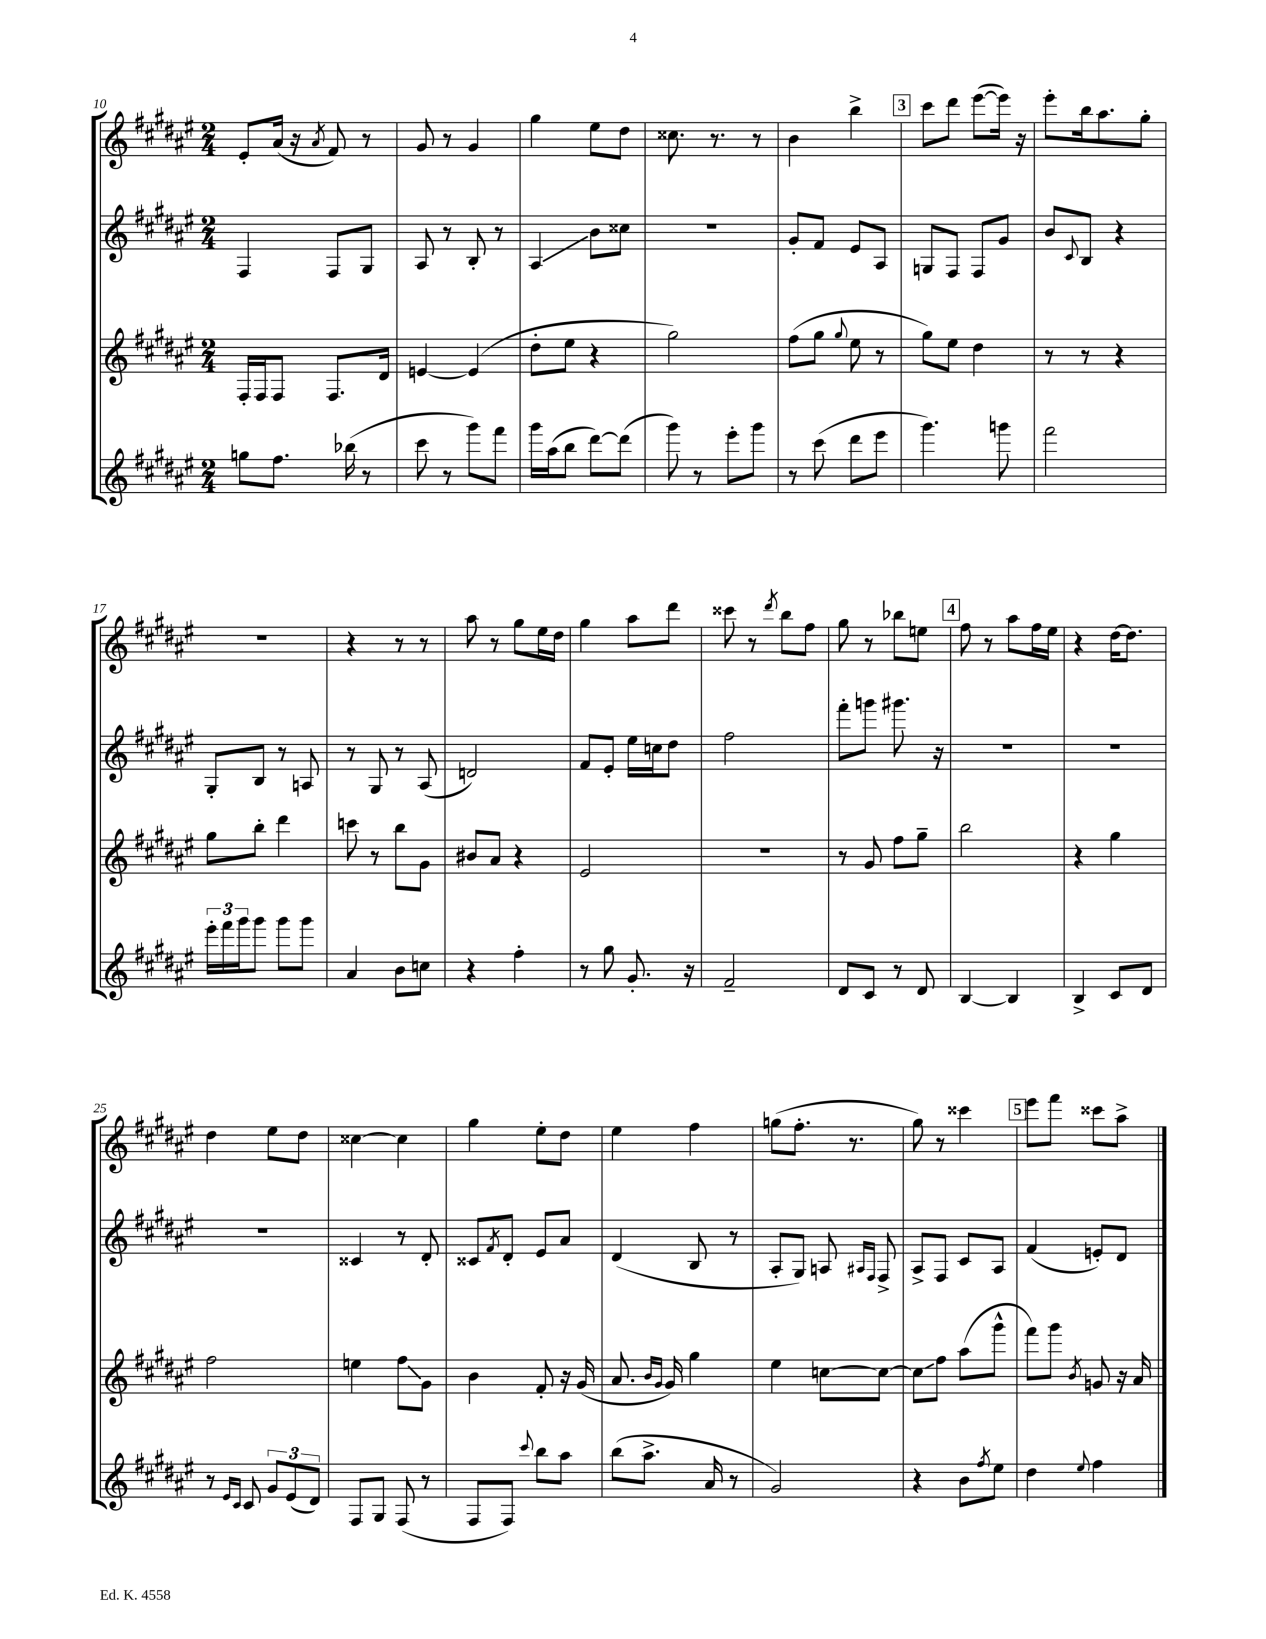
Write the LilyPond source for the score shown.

<<
\new StaffGroup <<
\new Staff = "s0" {
    \clef treble \key fis \major \numericTimeSignature \time 2/4
    eis'8-. ais'16( r16 \acciaccatura { ais'8 } fis'8) r8 |
    gis'8 r8 gis'4 |
    gis''4 eis''8 dis''8 |
    cisis''8. r8. r8 |
    b'4 b''4-> |
    \mark \markup { \box "3" } cis'''8 dis'''8 eis'''8~( eis'''16) r16 |
    eis'''8-. b''16 ais''8. gis''8-. |
    R2 |
    r4 r8 r8 |
    ais''8 r8 gis''8 eis''16 dis''16 |
    gis''4 ais''8 dis'''8 |
    cisis'''8 r8 \acciaccatura { dis'''8 } b''8 fis''8 |
    gis''8 r8 bes''8 e''8 |
    \mark \markup { \box "4" } fis''8 r8 ais''8 fis''16 eis''16 |
    r4 dis''16~ dis''8. |
    dis''4 eis''8 dis''8 |
    cisis''4~ cisis''4 |
    gis''4 eis''8-. dis''8 |
    eis''4 fis''4 |
    g''8( fis''8.-. r8. |
    gis''8) r8 cisis'''4 |
    \mark \markup { \box "5" } eis'''8 fis'''8 cisis'''8 ais''8-> \bar "|." |
}
\new Staff = "s1" {
    \clef treble \key fis \major \numericTimeSignature \time 2/4
    fis4 fis8 gis8 |
    ais8 r8 b8-. r8 |
    ais4\glissando b'8 cisis''8 |
    R2 |
    gis'8-. fis'8 eis'8 ais8 |
    \mark \markup { \box "3" } g8 fis8 fis8 gis'8 |
    b'8 \appoggiatura { cis'8 } b8 r4 |
    gis8-. b8 r8 a8 |
    r8 gis8 r8 ais8( |
    d'2) |
    fis'8 eis'8-. eis''16 c''16 dis''8 |
    fis''2 |
    fis'''8-. g'''8 gis'''8. r16 |
    \mark \markup { \box "4" } R2 |
    R2 |
    R2 |
    cisis'4 r8 dis'8-. |
    cisis'8 \acciaccatura { fis'8 } dis'8-. eis'8 ais'8 |
    dis'4( b8 r8 |
    ais8-. gis8) a8 \grace { ais16 fis16 } fis8-> |
    ais8-> fis8 cis'8 ais8 |
    \mark \markup { \box "5" } fis'4( e'8-.) dis'8 \bar "|." |
}
\new Staff = "s2" {
    \clef treble \key fis \major \numericTimeSignature \time 2/4
    fis16-. fis16 fis8 fis8. dis'16 |
    e'4~ e'4( |
    dis''8-. eis''8 r4 |
    gis''2) |
    fis''8( gis''8 \appoggiatura { gis''8 } eis''8 r8 |
    \mark \markup { \box "3" } gis''8) eis''8 dis''4 |
    r8 r8 r4 |
    gis''8 b''8-. dis'''4 |
    c'''8 r8 b''8 gis'8 |
    bis'8 ais'8 r4 |
    eis'2 |
    R2 |
    r8 gis'8 fis''8 gis''8-- |
    \mark \markup { \box "4" } b''2 |
    r4 gis''4 |
    fis''2 |
    e''4 fis''8\glissando gis'8 |
    b'4 fis'8-. r16 gis'16( |
    ais'8. \grace { b'16 gis'16 } gis'16) gis''4 |
    eis''4 c''8~ c''8~ |
    c''8\glissando fis''8 ais''8( gis'''8-^ |
    \mark \markup { \box "5" } fis'''8) gis'''8 \acciaccatura { b'8 } g'8 r16 ais'16 \bar "|." |
}
\new Staff = "s3" {
    \clef treble \key fis \major \numericTimeSignature \time 2/4
    g''8 fis''8. bes''16( r8 |
    cis'''8 r8 gis'''8) fis'''8 |
    gis'''16 ais''16( b''8 dis'''8~) dis'''8( |
    gis'''8) r8 eis'''8-. gis'''8 |
    r8 cis'''8( dis'''8 eis'''8 |
    \mark \markup { \box "3" } gis'''4.) g'''8 |
    fis'''2 |
    \tuplet 3/2 { eis'''16-. fis'''16 gis'''16 } gis'''8 gis'''8 gis'''8 |
    ais'4 b'8 c''8 |
    r4 fis''4-. |
    r8 gis''8 gis'8.-. r16 |
    fis'2-- |
    dis'8 cis'8 r8 dis'8 |
    \mark \markup { \box "4" } b4~ b4 |
    b4-> cis'8 dis'8 |
    r8 \grace { eis'16 cis'16 } cis'8 \tuplet 3/2 { gis'8 eis'8( dis'8) } |
    fis8 gis8 fis8( r8 |
    fis8 fis8) \appoggiatura { cis'''8 } b''8 ais''8 |
    b''8( ais''8.-> ais'16 r8 |
    gis'2) |
    r4 b'8 \acciaccatura { fis''8 } eis''8 |
    \mark \markup { \box "5" } dis''4 \appoggiatura { eis''8 } fis''4 \bar "|." |
}
>>
>>
\layout { \context { \Score currentBarNumber = #10 } }
